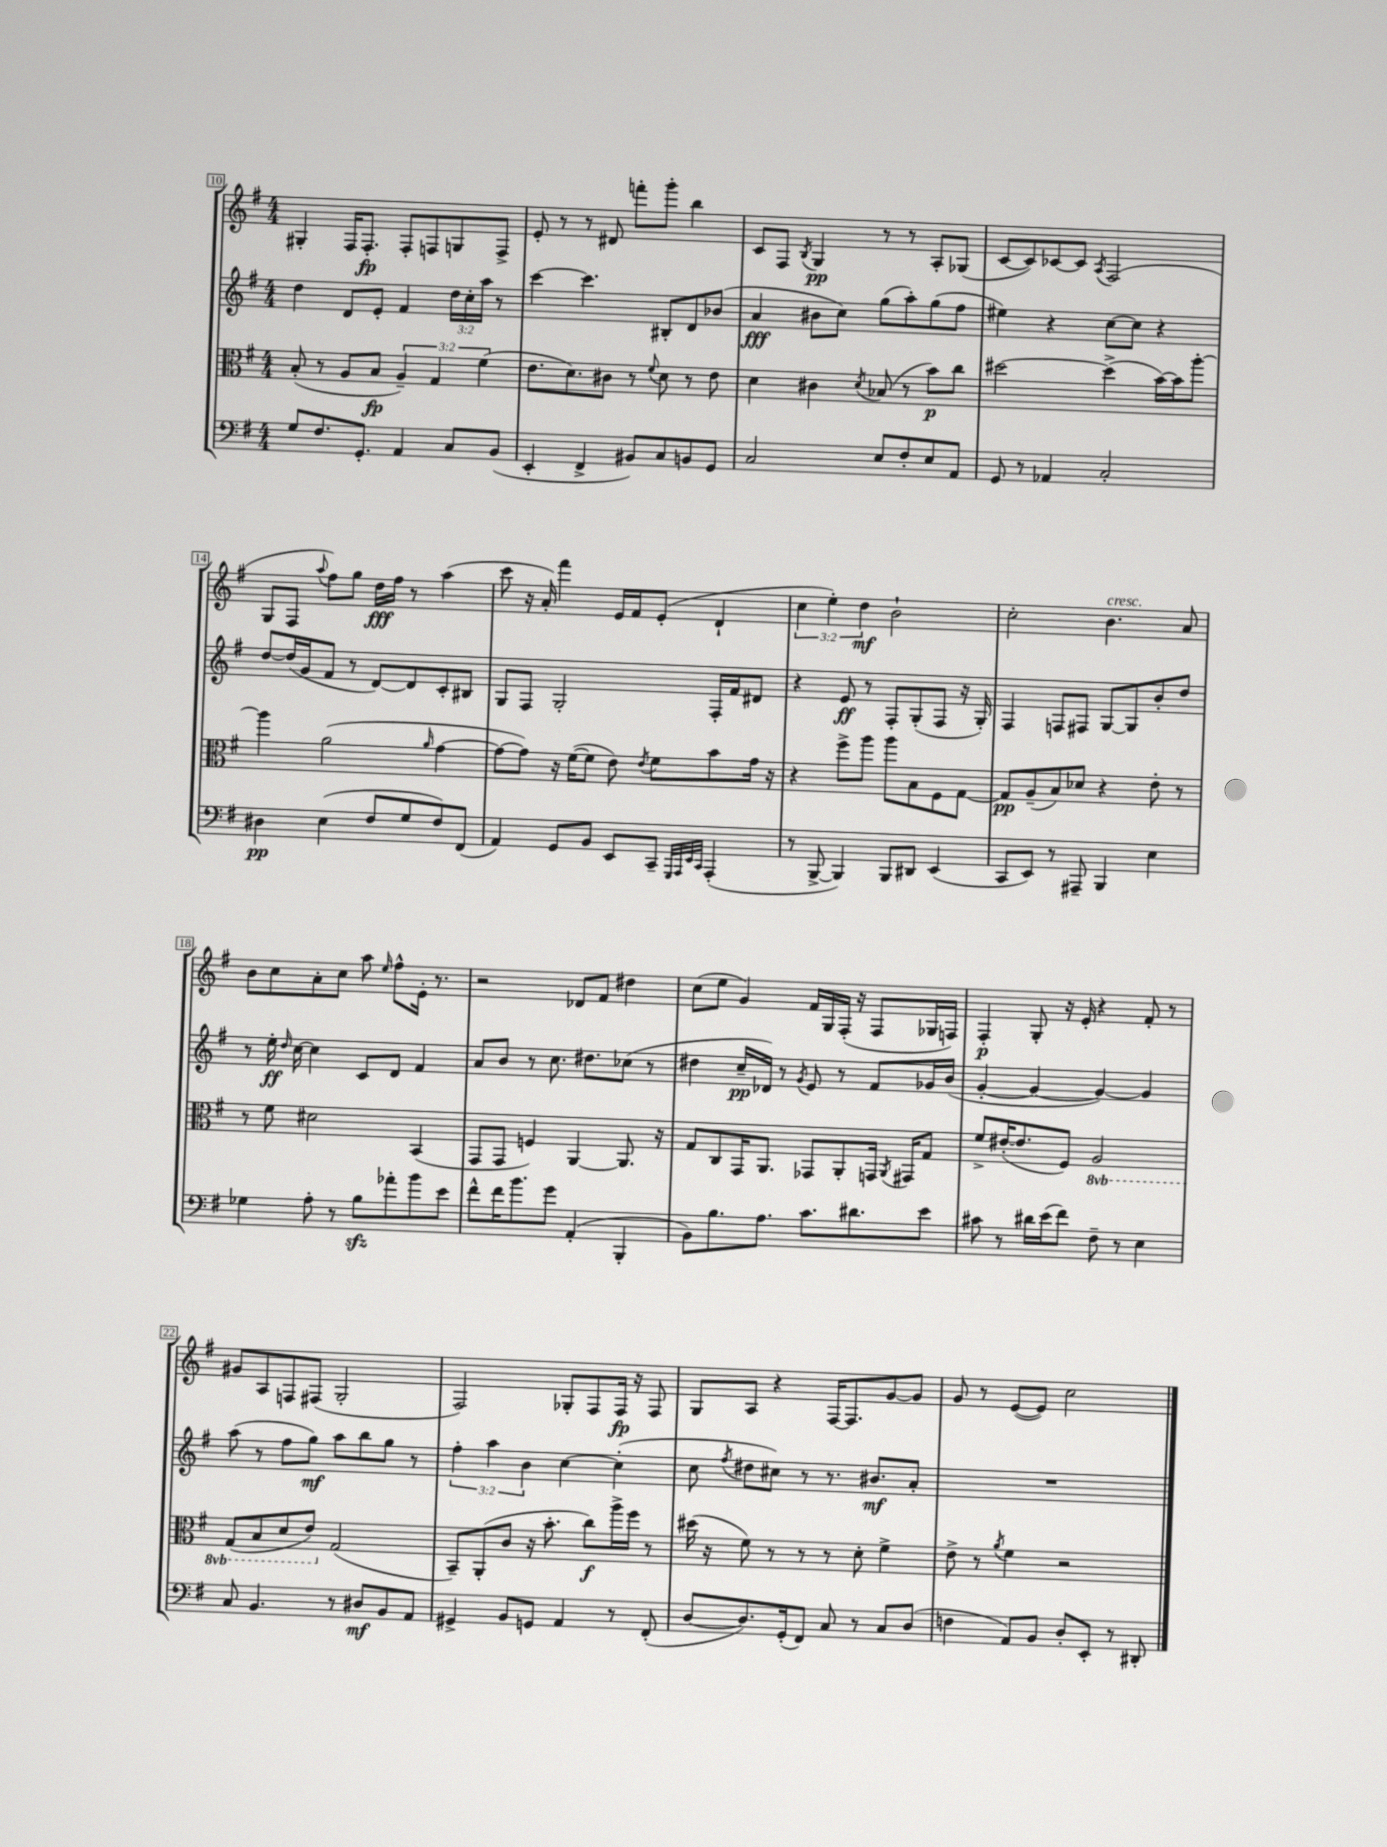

**kern	**dynam	**kern	**dynam	**kern	**dynam	**kern	**dynam
*part4	*part4	*part3	*part3	*part2	*part2	*part1	*part1
*staff4	*staff4	*staff3	*staff3	*staff2	*staff2	*staff1	*staff1
*clefF4	*	*clefC3	*	*clefG2	*	*clefG2	*
*k[f#]	*	*k[f#]	*	*k[f#]	*	*k[f#]	*
*M4/4	*	*M4/4	*	*M4/4	*	*M4/4	*
=10	=10	=10	=10	=10	=10	=10	=10
8G/L	.	(8B'/	.	4dd\	.	4G#X'/	.
8.F#/	.	8r	.	.	.	.	.
.	.	8A/L	.	8d/L	.	16F#/KL	.
8.GG'/J	.	.	.	.	.	8.F#'/J	fp
.	.	8B/J	fp	8e'/J	.	.	.
4AA/	.	6A~/)	.	4f#/	.	8F#'/L	.
.	.	.	.	.	.	8Fn/	.
.	.	6G/	.	.	.	.	.
8C/L	.	.	.	24dd\LL	.	8Gn/	.
.	.	.	.	24cc'\	.	.	.
.	.	(6f#\	.	24aa\JJ	.	.	.
(8BB/J	.	.	.	8r	.	8F^/J	.
=11	=11	=11	=11	=11	=11	=11	=11
4EE'/	.	8.e\L	.	[4ccc\	.	8e'/	.
.	.	.	.	.	.	8r	.
.	.	8.d\)	.	.	.	.	.
4FF#^/	.	.	.	4.ccc\]	.	8r	.
.	.	8c#X\J	.	.	.	8d#X/	.
8BB#X/L)	.	8r	.	.	.	8fffn'\L	.
.	.	8qqf#/	.	.	.	.	.
8C/	.	8d\	.	8B#X'/L	.	8ggg'\J	.
8BBn/	.	8r	.	8d/	.	4bb\	.
8GG/J	.	8e\	.	(8b-X/J	.	.	.
=12	=12	=12	=12	=12	=12	=12	=12
2C/	.	4d\	.	4a/	fff	8c/L	.
.	.	.	.	.	.	8F#/J	.
.	.	.	.	.	.	8qB/	.
.	.	4c#X\	.	8b#X\L	.	4G/	pp
.	.	.	.	8cc\J)	.	.	.
.	.	8qd/	.	.	.	.	.
8E/L	.	(8B-X/	.	(8gg\L	.	8r	.
8F#'/	.	8r	.	8aa'\)	.	8r	.
8E/	.	8b\L)	p	(8gg\	.	8A'/L	.
8AA/J	.	8cc\J	.	8ff#\J	.	(8G-X/J	.
=13	=13	=13	=13	=13	=13	=13	=13
8GG/	.	[2dd#X\	.	4ee#X\)	.	[8c/L	.
8r	.	.	.	.	.	8c/])	.
4AA-X/	.	.	.	4r	.	[8c-X/	.
.	.	.	.	.	.	8c-/J]	.
.	.	.	.	.	.	8qA/	.
2C'/	.	(4dd#^\]	.	[8cc\L	.	(2F#/	.
.	.	.	.	8cc\J]	.	.	.
.	.	[16b\LL)	.	4r	.	.	.
.	.	16b\J]	.	.	.	.	.
.	.	[8aa'\J	.	.	.	.	.
!!LO:LB:g=z
=14	=14	=14	=14	=14	=14	=14	=14
4D#X\	pp	4aa\]	.	[8dd/L	.	8G/L	.
.	.	.	.	(16dd/L]	.	8F#/J	.
.	.	.	.	16g/J	.	.	.
.	.	.	.	.	.	8qqaa/	.
(4E\	.	(2a\	.	8f#/J	.	8ff#\L)	.
.	.	.	.	8r	.	8gg\J	.
8F#/L	.	.	.	[8d/L)	.	16dd\LL	fff
.	.	.	.	.	.	16ff#\JJ	.
8G/	.	.	.	8d/]	.	8r	.
.	.	16qqa/	.	.	.	.	.
8F#/)	.	[4g\	.	8c'/	.	(4aa\	.
(8FF#/J	.	.	.	8B#X/J	.	.	.
=15	=15	=15	=15	=15	=15	=15	=15
4AA/)	.	8g\L_	.	8G/L	.	8ccc\	.
.	.	8g\J])	.	8F#/J	.	16r	.
.	.	.	.	.	.	16a'/)	.
8GG/L	.	16r	.	2G'/	.	4fff#\	.
.	.	([16f#\KL	.	.	.	.	.
8BB/J	.	8f#\J]	.	.	.	.	.
8EE/L	.	8e\)	.	.	.	16e/LL	.
.	.	.	.	.	.	16f#/J	.
.	.	8qe/	.	.	.	.	.
8CC~/J	.	8f#\L	.	.	.	(8e'/J	.
32qqGGG/LLL	.	.	.	.	.	.	.
32qqAAA/	.	.	.	.	.	.	.
32qqEE/	.	.	.	.	.	.	.
32qqCC/JJJ	.	.	.	.	.	.	.
(4AAA'/	.	8b\	.	16F#'/LL	.	4d`/	.
.	.	.	.	16f#/J	.	.	.
.	.	16g\Jk	.	8d#X/J	.	.	.
.	.	16r	.	.	.	.	.
=16	=16	=16	=16	=16	=16	=16	=16
8r	.	4r	.	4r	.	6cc\	.
[8BBB^/	.	.	.	.	.	.	.
.	.	.	.	.	.	6ee'\)	.
4BBB/])	.	8ff#^\L	.	8e/	ff	.	.
.	.	.	.	.	.	6dd\	mf
.	.	8aa\J	.	8r	.	.	.
8BBB/L	.	8aa\L	.	8F#'/L	.	2b`\	.
8DD#X/J	.	8B\	.	(8G'/	.	.	.
(4EE/	.	8F#\	.	8F#/J	.	.	.
.	.	[8G\J	.	16r	.	.	.
.	.	.	.	16G'/)	.	.	.
=17	=17	=17	=17	=17	=17	=17	=17
8CC/L	.	8G/L]	pp	4F#/	.	2cc'\	.
8EE/J)	.	(8A~/	.	.	.	.	.
8r	.	8B/)	.	8Fn/L	.	.	.
8AAA#X~/	.	8d-X/J	.	8F#X/J	.	.	.
!	!	!	!	!	!	!LO:TX:a:i:t=cresc.	!
4BBB/	.	4r	.	[8G/L	.	4.b\	.
.	.	.	.	8G/]	.	.	.
4E\	.	8e'\	.	8b'/	.	.	.
.	.	8r	.	8dd/J	.	8a/	.
!!LO:LB:g=z
=18	=18	=18	=18	=18	=18	=18	=18
4G-X\	.	8r	.	8r	.	8b\L	.
.	.	8f#\	.	16ee'\	ff	8cc\	.
.	.	.	.	16qqdd/	.	.	.
.	.	.	.	[16cc\	.	.	.
8A'\	.	2d#X\	.	4cc\]	.	8a'\	.
8r	.	.	.	.	.	8cc\J	.
8Bzz\L	.	.	.	8c/L	.	8aa\	.
.	.	.	.	.	.	16qqee/	.
8a-X'\	.	.	.	8d/J	.	8ff#^^\L	.
8b\	.	(4BB/	.	4f#/	.	16e'\Jk	.
.	.	.	.	.	.	8.r	.
8e\J	.	.	.	.	.	.	.
=19	=19	=19	=19	=19	=19	=19	=19
8f#^^\L	.	8GG/L	.	8a/L	.	2r	.
16f#\K	.	8GG/J	.	8b/J	.	.	.
8.b\	.	.	.	.	.	.	.
.	.	4Fn/)	.	8r	.	.	.
8g\J	.	.	.	8.cc\	.	.	.
(4AA'/	.	[4AA/	.	.	.	8d-X/L	.
.	.	.	.	8.dd#X\L	.	.	.
.	.	.	.	.	.	8f#/J	.
4BBB'/	.	8.AA/]	.	(8cc-X\J	.	4dd#X\	.
.	.	.	.	8r	.	.	.
.	.	16r	.	.	.	.	.
=20	=20	=20	=20	=20	=20	=20	=20
8BB\L)	.	8G/L	.	4dd#X\	.	(8cc\L	.
8.B\	.	8C/	.	.	.	8ee\J	.
.	.	16GG/K	.	16cc~/LL	pp	4g/)	.
8.A\J	.	8.AA/J	.	16d-X/JJ)	.	.	.
.	.	.	.	8r	.	.	.
.	.	.	.	8qg/	.	.	.
8.c\L	.	8GG-X/L	.	8e/	.	16f#/LL	.
.	.	.	.	.	.	16G/	.
.	.	8AA'/	.	8r	.	(16F#'/JJ	.
8.d#X\	.	.	.	.	.	16r	.
.	.	16GGn/Jk	.	8f#/L	.	8F#/L	.
.	.	8qAA/	.	.	.	.	.
.	.	16GG#X/KL	.	.	.	.	.
8e\J	.	8G/J	.	16g-X/L	.	16G-X/L	.
.	.	.	.	(16b/JJ	.	16Fn/JJ)	.
=21	=21	=21	=21	=21	=21	=21	=21
8c#X\	.	8f#^/L	.	[4g'/	.	4F#'/	p
8r	.	([16e#X'/K	.	.	.	.	.
.	.	8.e#/]	.	.	.	.	.
16d#X\LL	.	.	.	4g/_	.	8G'/	.
(16e\J	.	.	.	.	.	.	.
8f#\J)	.	8F#/J)	.	.	.	16r	.
.	.	.	.	.	.	16e'/	.
*	*	*8ba	*	*	*	*	*
8F#~\	.	2AA/	.	4g/_)	.	4r	.
8r	.	.	.	.	.	.	.
4E\	.	.	.	4g/]	.	8f#'/	.
.	.	.	.	.	.	8r	.
!!LO:LB:g=z
=22	=22	=22	=22	=22	=22	=22	=22
8C/	.	(8GG/L	.	(8aa\	.	8g#X/L	.
4.BB/	.	8BB/	.	8r	.	8A/	.
.	.	8D/	.	8ff#\L	.	8Fn/	.
.	.	8E/J)	.	8gg\J)	mf	(8F#X/J	.
*	*	*X8ba	*	*	*	*	*
8r	.	(2G/	.	8aa\L	.	2G'/	.
8D#X/L	mf	.	.	8bb\	.	.	.
8BB/	.	.	.	8gg\J	.	.	.
8AA/J	.	.	.	8r	.	.	.
=23	=23	=23	=23	=23	=23	=23	=23
4GG#X^/	.	8BB~/L)	.	6ff#'\	.	2F#/)	.
.	.	(8AA'/	.	.	.	.	.
.	.	.	.	6aa\	.	.	.
8BB/L	.	8c/J	.	.	.	.	.
.	.	.	.	6b\	.	.	.
8GGn/J	.	16r	.	.	.	.	.
.	.	8.b'\	.	.	.	.	.
4AA/	.	.	.	[4cc\	.	8G-X'/L	.
.	.	8cc\L)	f	.	.	8F#/	.
8r	.	16aa^\L	.	(4cc'\]	.	16F#/Jk	fp
.	.	16ff#\JJ	.	.	.	16r	.
(8FF#'/	.	8r	.	.	.	8F#/	.
=24	=24	=24	=24	=24	=24	=24	=24
[8D/L	.	(16dd#X\	.	8cc\	.	8G/L	.
.	.	16r	.	.	.	.	.
.	.	.	.	8qff#/	.	.	.
8.D/])	.	8f#\)	.	8dd#X\L	.	8A/J	.
.	.	8r	.	8cc#X\J)	.	4r	.
(16GG'/k	.	.	.	.	.	.	.
8FF#/J)	.	8r	.	8r	.	.	.
8C/	.	8r	.	8.r	.	[16F#/KL	.
.	.	.	.	.	.	8.F#/]	.
8r	.	8d'\	.	.	.	.	.
.	.	.	.	8.b#X/L	mf	.	.
8C/L	.	4f#^\	.	.	.	[8g/	.
(8D/J	.	.	.	8a'/J	.	8g/J]	.
=25	=25	=25	=25	=25	=25	=25	=25
4Fn\	.	8e^\	.	1r	.	8g/	.
.	.	8r	.	.	.	8r	.
.	.	8qa/	.	.	.	.	.
8AA/L)	.	4f#\	.	.	.	([8e/L	.
8BB/J	.	.	.	.	.	8e/J])	.
8D'/L	.	2r	.	.	.	2cc\	.
8EE'/J	.	.	.	.	.	.	.
8r	.	.	.	.	.	.	.
8DD#X'/	.	.	.	.	.	.	.
==	==	==	==	==	==	==	==
*-	*-	*-	*-	*-	*-	*-	*-
